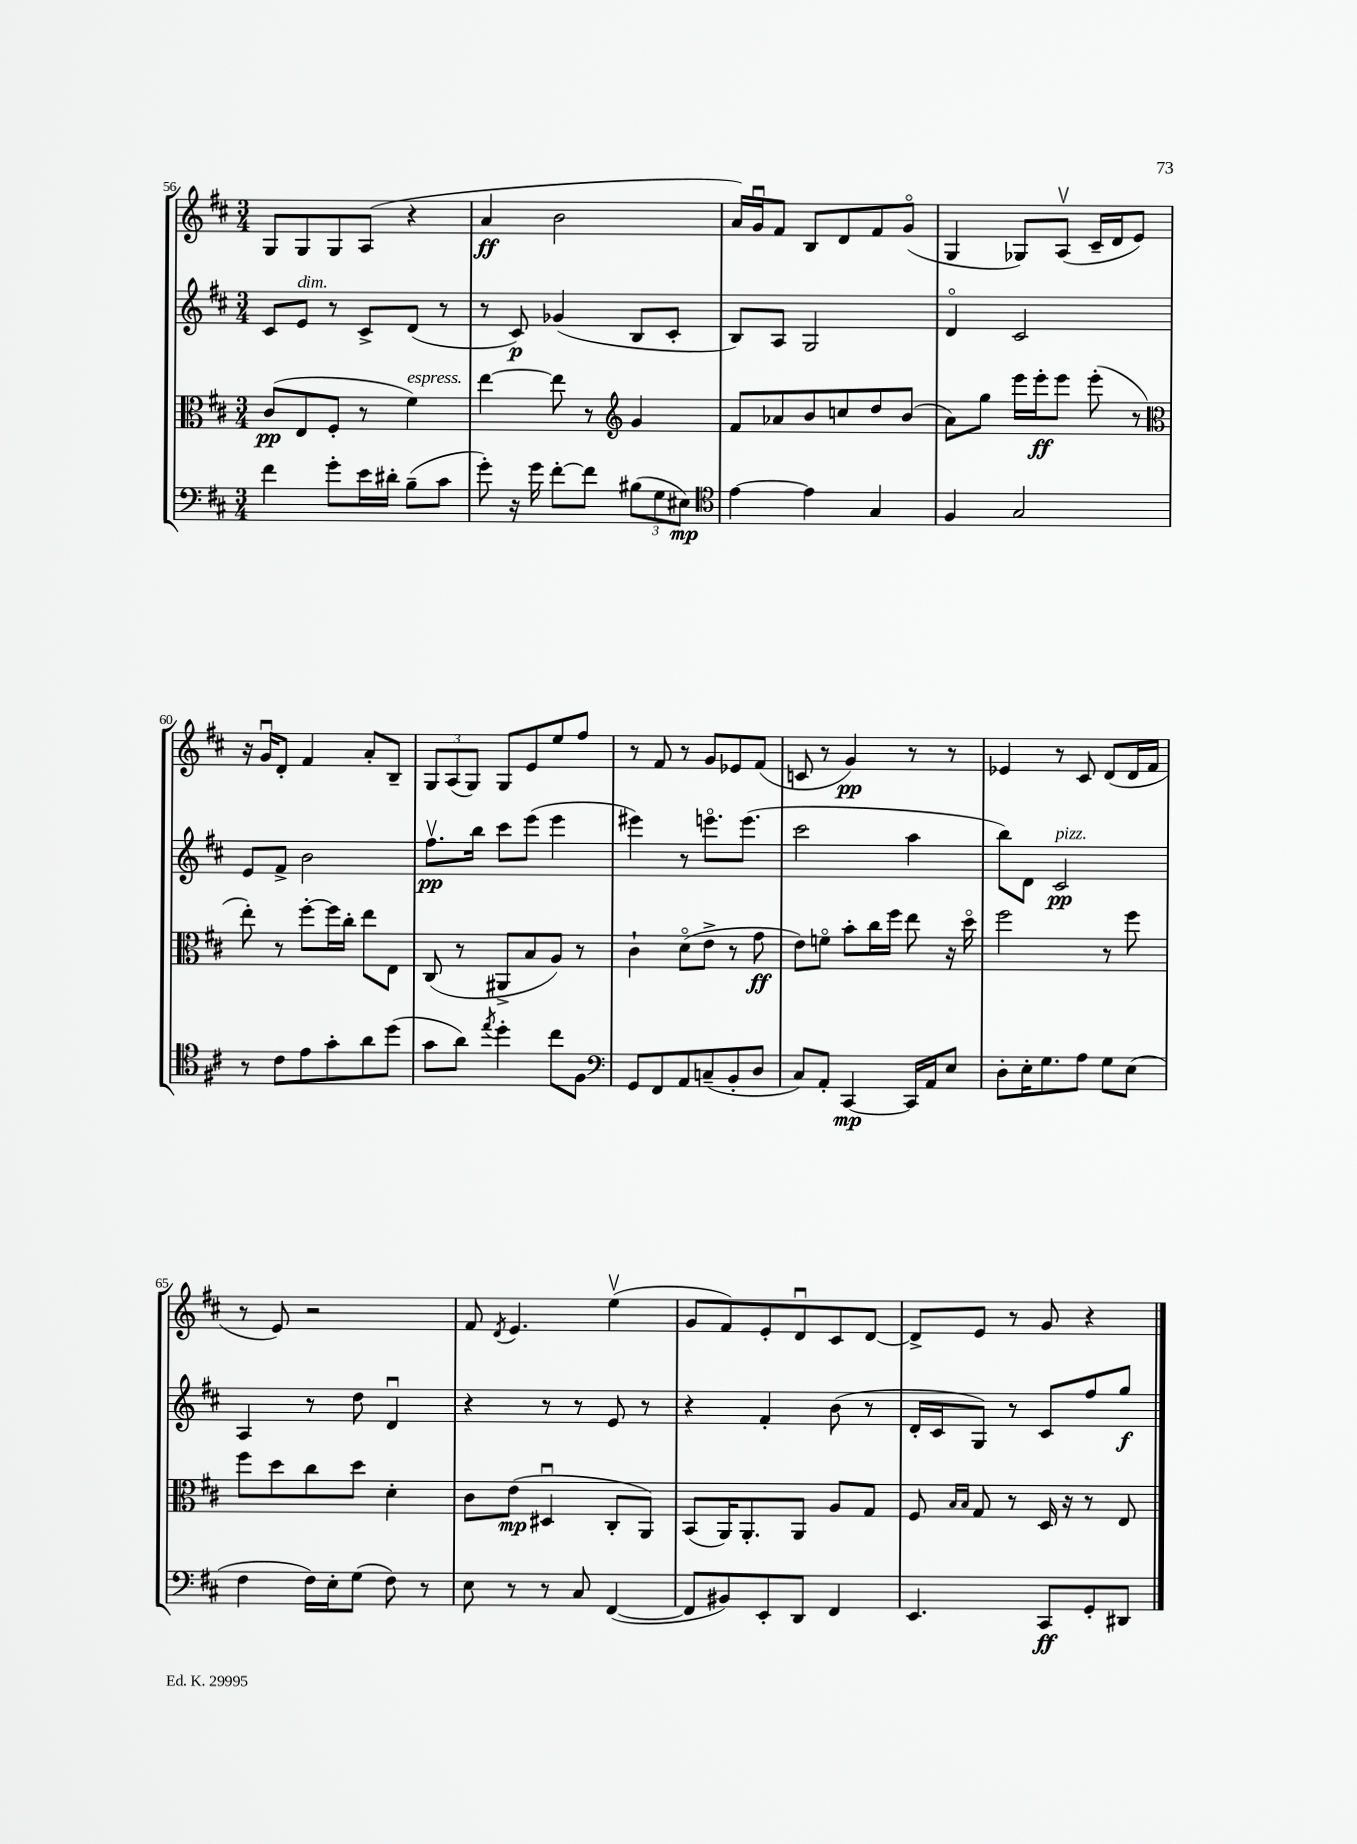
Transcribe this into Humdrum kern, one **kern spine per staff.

**kern	**kern	**kern	**kern
*staff4	*staff3	*staff2	*staff1
*clefF4	*clefC3	*clefG2	*clefG2
*k[f#c#]	*k[f#c#]	*k[f#c#]	*k[f#c#]
*M3/4	*M3/4	*M3/4	*M3/4
4f#	(8c#	8c#	8G
.	8E	8e	8G
8g'	8F#'	8r	8G
16e	8r	8c#^	(8A
16d#'	.	.	.
(8B~	4f#)	(8d	4r
8c#	.	8r	.
=	=	=	=
8g')	[4ee	8r	4a
16r	.	8c#)	.
16g	.	.	.
[8f#'	8ee]	(4g-	2b
8f#]	8r	.	.
*	*clefG2	*	*
(12B#	4g	8B	.
12G	.	.	.
.	.	8c#'	.
12E#)	.	.	.
=	=	=	=
*clefC4	*	*	*
[4e	8f#	8B)	16a)
.	.	.	16gu
.	8a-	8A	8f#
4e]	8b	2G	8B
.	8cc	.	8d
4G	8dd	.	8f#
.	(8b	.	(8go
=	=	=	=
4F#	8a)	4do	4G
.	8gg	.	.
2G	16eee	2c#	8G-)
.	16eee'	.	.
.	8eee	.	(8Av
.	(8eee'	.	16c#~
.	.	.	16d
.	8r	.	8e)
=	=	=	=
*	*clefC3	*	*
8r	8ee')	8e	16r
.	.	.	16gu
8c#	8r	8f#^	8d'
8e	[8ff#'	2b	4f#
8g'	16ff#]	.	.
.	16cc#'	.	.
8a	8ee	.	8a'
(8dd	8E	.	8B~
=	=	=	=
8g	(8C#	8.ff#v	12G
.	.	.	(12A
8a)	8r	.	.
.	.	.	12G)
.	.	16bb	.
8qee	.	.	.
4dd'	8AA#^	8ccc#	8G
.	8B	(8eee	8e
8cc#	8A)	4eee	8ee
8F#	8r	.	8ff#
=	=	=	=
*clefF4	*	*	*
8GG	4c#`	4eee#)	8r
8FF#	.	.	8f#
8AA	(8do	8r	8r
(8C~	8e^	8.eeeo	8g
8BB'	8r	.	8e-
.	.	(8.eee	.
8D	8g	.	(8f#
=	=	=	=
8C#)	8e)	2ccc#	8c
8AA'	8fo	.	8r
[4CC#	8b'	.	4g)
.	16cc#	.	.
.	16ff#	.	.
16CC#]	8ee	4aa	8r
16AA	.	.	.
8E	16r	.	8r
.	16ddo	.	.
=	=	=	=
8D'	2ff#	8bb)	4e-
16E'	.	8d	.
8.G	.	.	.
.	.	2c#	8r
8A	.	.	8c#
8G	8r	.	(8d
(8E	8ff#	.	16d
.	.	.	16f#
=	=	=	=
4F#	8ff#	4A	8r
.	8dd	.	8e)
16F#)	8cc#	8r	2r
16E'	.	.	.
(8G	8dd	8dd	.
8F#)	4d'	4du	.
8r	.	.	.
=	=	=	=
8E	8c#	4r	8f#
.	.	.	8qd
8r	(8e	.	4.e
8r	4D#u	8r	.
8C#	.	8r	.
([4FF#	8C#'	8e	(4eev
.	8AA)	8r	.
=	=	=	=
8FF#]	(8BB	4r	8g
8BB#)	16AA)	.	8f#)
.	8.AA'	.	.
8EE'	.	4f#'	8e'
8DD	8AA	.	8du
4FF#	8A	(8b	8c#
.	8G	8r	[8d
=	=	=	=
4.EE	8F#	16d'	8d^]
.	.	16c#	.
.	16qqB	.	.
.	16qqB	.	.
.	8G	8G)	8e
.	8r	8r	8r
8CC#	16D	8c#	8g
.	16r	.	.
8GG'	8r	8ff#	4r
8DD#	8E	8gg	.
==	==	==	==
*-	*-	*-	*-
